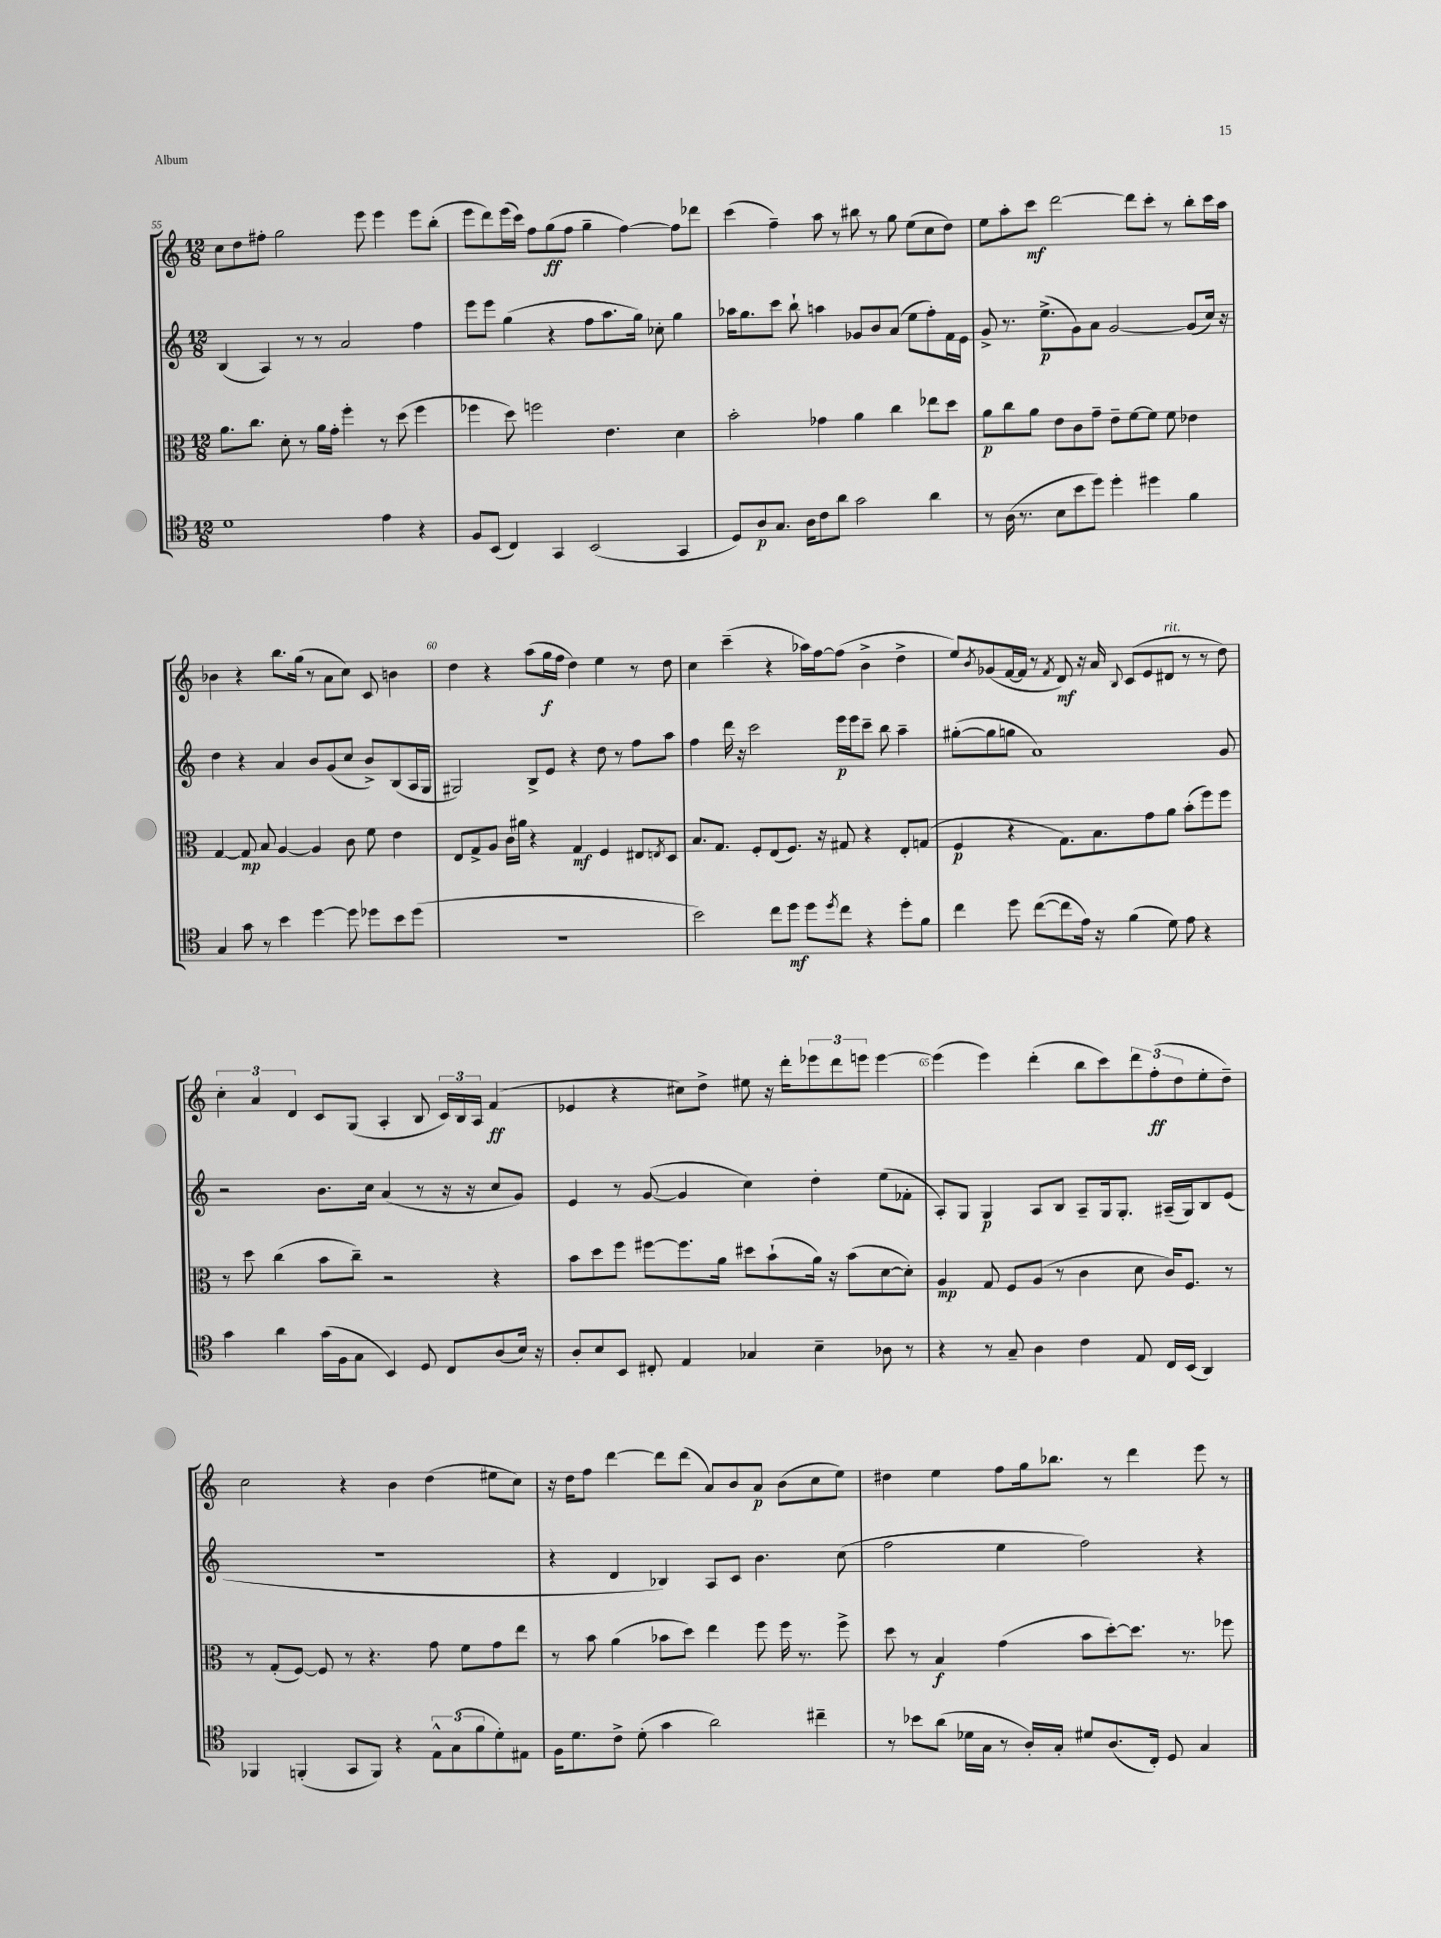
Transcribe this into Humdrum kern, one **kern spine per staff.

**kern	**kern	**kern	**kern
*staff4	*staff3	*staff2	*staff1
*clefC4	*clefC3	*clefG2	*clefG2
*k[]	*k[]	*k[]	*k[]
*M12/8	*M12/8	*M12/8	*M12/8
1d	8.a\L	(4B/	8cc\L
.	.	.	8dd\
.	8.cc\J	.	.
.	.	4A/)	8ff#'\J
.	8d'\	.	2gg\
.	8r	8r	.
.	16a\LL	8r	.
.	16g'\JJ	.	.
.	4ff'\	2a/	.
.	.	.	8eee\
4e\	8r	.	4eee\
.	(8dd\	.	.
4r	4ff\	4ff\	8eee\L
.	.	.	(8bb'\J
=	=	=	=
8F/L	4ff-\	8eee\L	8eee\L
(8BB/J	.	8eee\J	8ddd\)
4C/)	8dd\)	(4gg\	(16eee\L
.	.	.	16ccc\JJ)
.	2ff\	.	8ff\L
4GG/	.	4r	(8gg\
.	.	.	8ff\J
(2BB/	.	8ff\L	4gg~\
.	4.e\	8.aa\	.
.	.	.	[4ff\)
.	.	16gg\Jk)	.
.	.	8cc-'\	.
4GG/	4d\	4gg\	8ff\]L
.	.	.	8ddd-\J
=	=	=	=
8D/L)	2b'\	16aa-\LK	(4ccc\
.	.	8.gg\	.
8A/	.	.	.
8.G/J	.	8ccc\J	4ff~\)
.	.	8bb`\	.
16A\LK	.	.	.
8c\	4g-\	4aa\	8aa\
8a\J	.	.	8r
2g\	4a\	8g-/L	8bb#\
.	.	8b/	8r
.	4cc\	(8a/J	8gg\
.	.	8ee\L	(8ee\L
4a\	8ee-\L	8ff'\)	8cc\
.	8dd\J	16f\L	8dd\J)
.	.	16e\JJ	.
=	=	=	=
8r	8a\L	8g^/	8ee\L
(16A\	8cc\	8.r	8aa'\
8.r	.	.	.
.	8a\J	.	8ccc\J
.	.	(8.ee^\L	.
8B\L	8e\L	.	[2ddd\
8b\	8c\	8g\)	.
8dd\J)	8g~\J	8a\J	.
4dd'\	8e~\L	[2g/	.
.	[8f\	.	8ddd\]L
4dd#\	8f\]J	.	8ccc'\J
.	8f\	.	8r
4f\	4e-\	(8g/]L	8bb'\L
.	.	16cc/Jk)	16ccc\L
.	.	16r	16aa\JJ
=	=	=	=
4G/	[4G/	4dd\	4b-\
8g\	8G/]	4r	4r
8r	8B/	.	.
4b\	[4A/	4a/	8.bb\L
.	.	.	(16gg\Jk
[4dd\	4A/]	8b/L	8r
.	.	(8g/	8a\L
8dd\]	8c\	8cc/J	8cc\J)
8dd-\L	8f\	8b^/L)	8c/
8b\	4e\	(8B/	4b\
(8dd-\J	.	16A/L	.
.	.	16G/JJ	.
=	=	=	=
1.r	8E/L	2G#/)	4dd\
.	8G^/	.	.
.	8A/J	.	4r
.	16c\LL	.	.
.	16a#\JJ	.	.
.	4r	8B^/L	(8aa\L
.	.	8e/J	16gg\L
.	.	.	16ff\JJ
.	4G/	4r	4dd\)
.	4F/	8dd\	4ee\
.	.	8r	.
.	8E#/L	8ff\L	8r
.	8qE/	.	.
.	8D/J	8aa\J	8dd\
=	=	=	=
2b\)	8.B/L	4ff\	4cc\
.	8.G/J	.	.
.	.	16ddd\	(4ccc~\
.	.	16r	.
.	8F'/L	2ccc\	.
8cc\L	(8E/	.	4r
8dd\J	8.F/J)	.	.
8dd\L	.	.	16aa-\LL)
.	16r	.	[16ff\J
8qdd/	.	.	.
8cc\J	8G#/	16eee\LL	(8ff\]J
.	.	16eee\J	.
4r	4r	8ccc~\J	4b^\
.	.	8bb\	.
8dd'\L	8E'/L	4aa~\	4dd^\
8f\J	(8G/J	.	.
=	=	=	=
4cc\	4F/	([8gg#'\L	8ee/L)
.	.	.	8qb/
.	.	8gg#\]	(8g-/
8dd\	4r	8gg\J	[16f/L
.	.	.	16f/]JJ
([8cc\L	.	1a)	8r
.	.	.	8qf/
8cc\]	8.G\L)	.	8d/)
16e\Jk)	.	.	16r
16r	8.B\	.	16a/
.	.	.	8qqB/
(4f\	.	.	(8c/L
.	8g\	.	8e/
8d\)	8a\J	.	8d#/J
8e\	(8b'\L	.	8r
4r	8ff\)	.	8r
.	8ff\J	8g/	8dd\)
=	=	=	=
4g\	8r	2r	6cc'\
.	8dd\	.	.
.	.	.	6a/
4a\	(4cc\	.	.
.	.	.	6d/
(16g\LL	8b\L	8.b\L	8c/L
16F\J	.	.	.
8G\J	8cc~\J)	.	(8G/J
.	.	16cc\Jk	.
4BB/)	2r	(4a/	4A'/
8D/	.	8r	8B/
8C/L	.	16r	24c/LL)
.	.	.	24B/
.	.	16r	.
.	.	.	24A/JJ
(8A/	4r	8cc/L	(4f/
16B/Jk)	.	8g/J)	.
16r	.	.	.
=	=	=	=
8A'/L	8b\L	4e/	4e-/
8B/	8dd\	.	.
8BB/J	8ff\J	8r	4r
8C#'/	[8ff#\L	([8g/	.
4E/	8.ff#\]	4g/]	8cc#\L)
.	.	.	8dd^\J
.	16a\Jk	.	.
4G-/	8dd#\L	4cc\)	8ee#\
.	(8b`\	.	16r
.	.	.	16ddd'\LK
4B~\	16a\Jk)	4dd'\	12eee-\
.	16r	.	.
.	.	.	12ddd\
.	(8b\L	.	.
.	.	.	12eee\J
8A-\	[8d\	(8ee\L	[4eee\
8r	8d'\]J)	8f-'\J	.
=	=	=	=
4r	4A/	8A'/L)	(4eee\]
.	.	8G/J	.
8r	8G/	4G/	4eee\)
8G~/	8F/L	.	.
4A\	(8A/J	8A/L	(4ddd'\
.	8r	8B/J	.
4c\	4c\	8A~/L	8bb\L
.	.	16G/k	8ccc\)
.	.	8.G'/J	.
8E/	8d\	.	12ddd\
.	.	.	(12ff'\
16C/LL	16c/LK)	(16A#~/LL	.
.	.	.	12dd\
(16BB/JJ	8.F/J	16G/J)	.
4AA/)	.	8B/	8ee'\
.	8r	(8e/J	8dd~\J)
=	=	=	=
4FF-/	8r	1.r	2cc\
.	(8G'/L	.	.
(4FF'/	[8F/J)	.	.
.	8F/]	.	.
8GG/L	8r	.	4r
8FF/J)	4.r	.	.
4r	.	.	4b\
12E^^\L	8g\	.	(4dd\
(12G\	.	.	.
.	8f\L	.	.
12f\	.	.	.
8d'\)	8g\	.	8ee#\L
8E#\J	8ee\J	.	8cc\J)
=	=	=	=
16F\LK	8r	4r	16r
8.d\	.	.	16dd\LK
.	8b\	.	8ff\J
8c^\J	(4a\	4d/	[4ddd\
(8d'\	.	.	.
4g\	8b-\L	4B-/)	8ddd\]L
.	8dd\J)	.	(8ddd\J
2a\)	4ee\	8A/L	8a/L)
.	.	8c/J	8b/
.	8ff\	4.b\	8a/J
.	16ff\	.	(8b\L
.	8.r	.	.
4cc#~\	.	.	8cc\
.	8ff^\	(8cc\	8ee\J)
=	=	=	=
8r	8dd\	2ff\	4dd#\
8b-\L	8r	.	.
(8a\J	4B/	.	4ee\
16d-\LL	.	.	.
16G\JJ	.	.	.
8r	(4g\	4ee\	8ff\L
16A'/LL)	.	.	16gg\k
16G'/JJ	.	.	8.bb-\J
8d#/L	8b\L	2ff\)	.
(8.A/	[8dd'\)	.	8r
.	8.dd\]J	.	4ddd\
16C'/Jk)	.	.	.
8D/	.	.	.
.	8.r	.	.
4G/	.	4r	8eee\
.	8ff-\	.	8r
==	==	==	==
*-	*-	*-	*-
